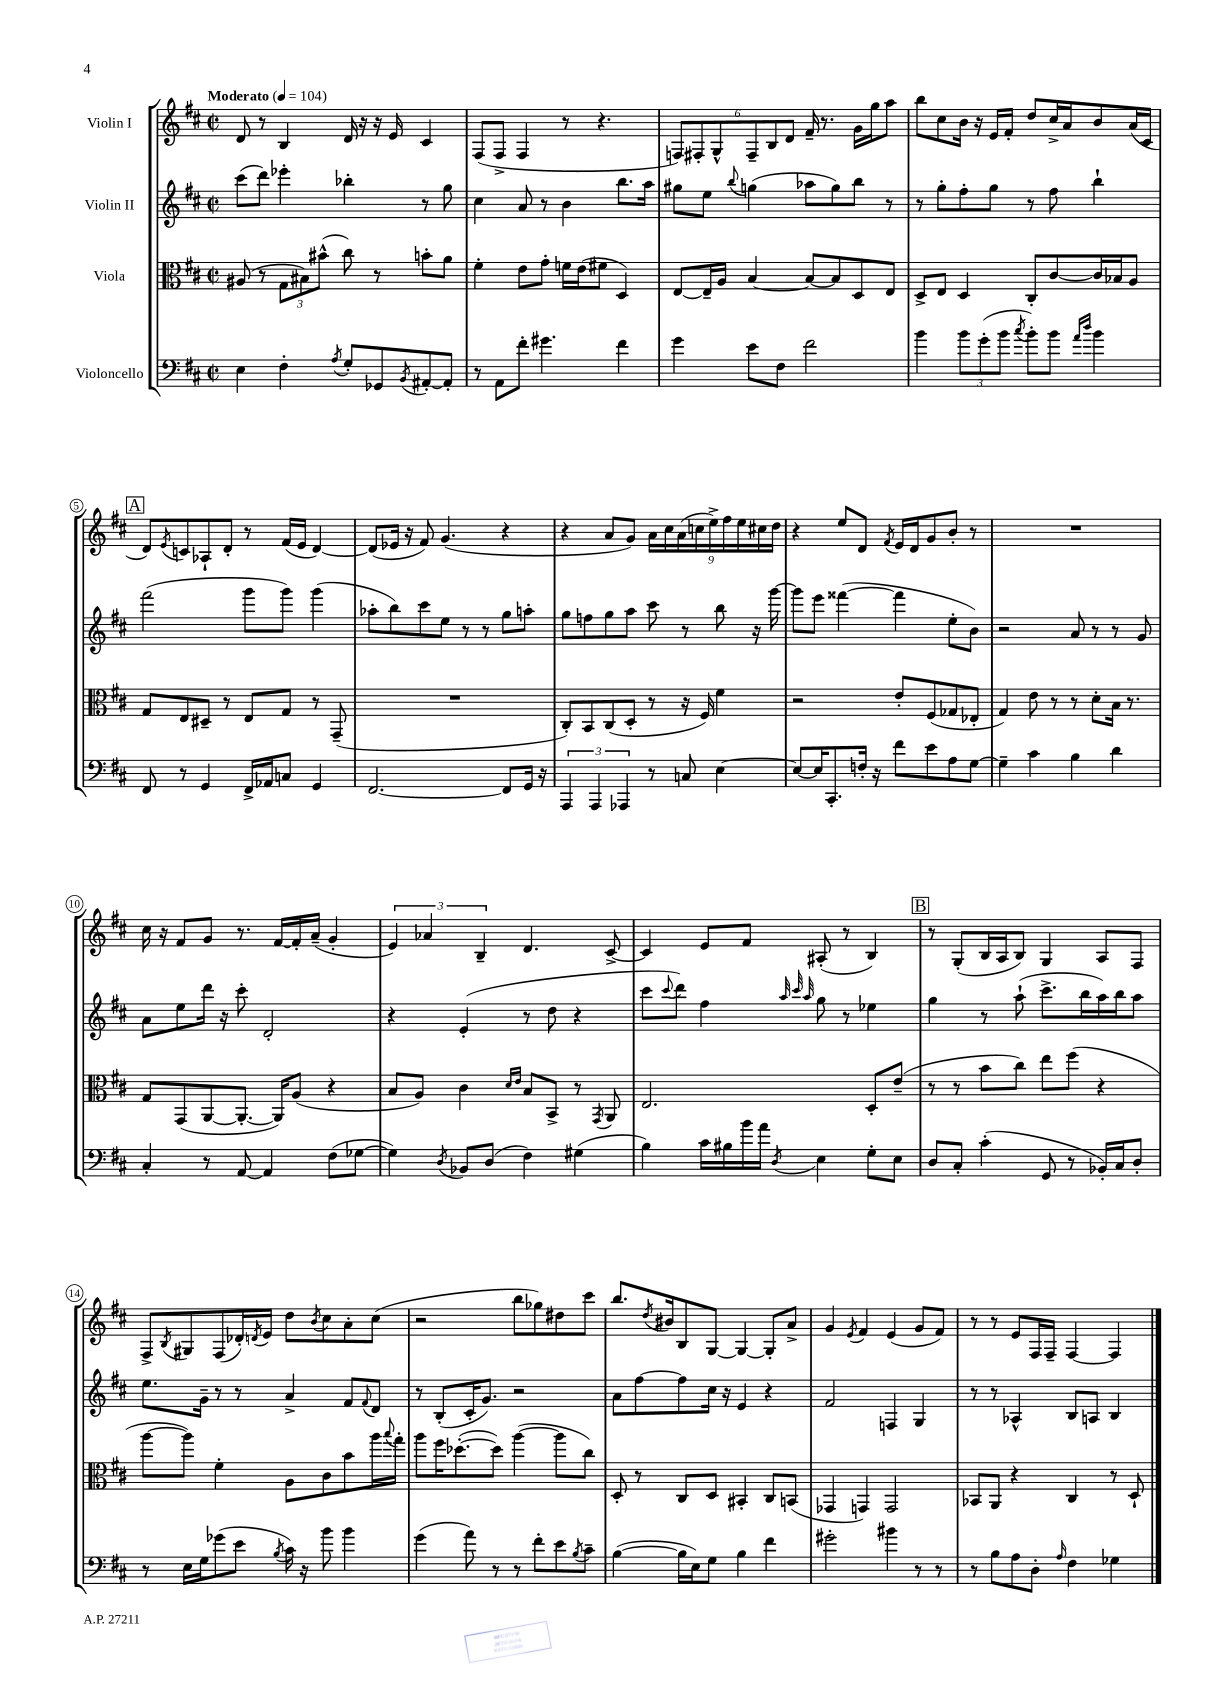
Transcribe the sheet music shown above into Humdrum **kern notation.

**kern	**kern	**kern	**kern
*staff4	*staff3	*staff2	*staff1
*clefF4	*clefC3	*clefG2	*clefG2
*k[f#c#]	*k[f#c#]	*k[f#c#]	*k[f#c#]
*M2/2	*M2/2	*M2/2	*M2/2
*met(c|)	*met(c|)	*met(c|)	*met(c|)
*MM104	*MM104	*MM104	*MM104
4E\	(8A#/	(8ccc#\L	8d/
.	8r	8ddd\J)	8r
4F#'\	12G\L	4eee-'\	4B/
.	12B#\)	.	.
.	(12b#^^\J	.	.
8qA/	.	.	.
8G'/L	8cc#\)	4bb-'\	16d/
.	.	.	16r
8GG-/	8r	.	16r
.	.	.	16e/
8qBB/	.	.	.
[8AA#'/	8b'\L	8r	4c#/
8AA#'/]J	8a\J	8gg\	.
=	=	=	=
8r	4f#'\	4cc#\	(8F#/L
8AA\L	.	.	8F#^/J
8f#'\J	8e\L	8a/	4F#/
4.g#\	8g'\J	8r	.
.	16f\LL	4b\	8r
.	(16e\J	.	.
.	8f#\J	.	4.r
4f#\	4D/)	8.bb\L	.
.	.	16aa\Jk	.
=	=	=	=
4g\	[8E/L	8gg#\L	12F/L)
.	.	.	12F#'/
.	16E~/]L	8ee\J	.
.	.	.	12G^^/
.	16A/JJ	.	.
.	.	8qqbb/	.
8e\L	[4B/	(4gg\	12F#~/
.	.	.	12B/
8F#\J	.	.	.
.	.	.	12d/J
2f#\	8B/_L	8aa-\L	16f#~/
.	.	.	8.r
.	8B/]	8gg\)	.
.	8D/	8bb\J	16g\LL
.	.	.	16gg\J
.	8E/J	8r	8aa\J
=	=	=	=
4b\	8D^/L	8r	8bb\L
.	8E/J	8gg'\L	8cc#\
12b\L	4D/	8ff#'\	16b\Jk
.	.	.	16r
(12g'\	.	.	.
.	.	8gg\J	16e/LL
12b\J	.	.	.
.	.	.	16f#'/JJ
8qcc#/	.	.	.
8b'\L)	8C#'/L	8r	8dd/L
8b\J	[8c#/	8ff#\	16cc#^/L
.	.	.	16a/J
16qqa/LL	.	.	.
16qqdd/JJ	.	.	.
4b\	16c#/]L	4bb`\	8b/
.	16B-/J	.	.
.	8A/J	.	(16a/L
.	.	.	16c#/JJ
=	=	=	=
8FF#/	8G/L	(2fff#\	8d/L)
.	.	.	8qe/
8r	8E/	.	8c/
4GG/	8D#~/J	.	8A-`/
.	8r	.	8d'/J
16FF#^/LL	8E/L	8ggg\L	8r
16AA-/J	.	.	.
8C/J	8G/J	8ggg\J)	(16f#/LL
.	.	.	16e/JJ
4GG/	8r	(4ggg\	[4d/)
.	(8GG~/	.	.
=	=	=	=
[2.FF#/	1r	8aa-'\L	(8d/]L
.	.	8bb\)	16e-/Jk
.	.	.	16r
.	.	8ccc#\	8f#/)
.	.	8ee\J	(4.g/
.	.	8r	.
.	.	8r	.
8FF#/]L	.	8gg\L	4r
16GG/Jk	.	8aa'\J	.
16r	.	.	.
=	=	=	=
6AAA/	8C#'/L)	8gg\L	4r
.	8BB/	8ff\	.
6AAA/	.	.	.
.	(8C#/	8gg\	8a/L
6AAA-/	.	.	.
.	8D'/J	8aa\J	8g/J)
8r	8r	8ccc#\	18a\LL
.	.	.	18cc#\
.	.	.	(18a\
8C/	16r	8r	.
.	.	.	18cc\
.	16F#/)	.	.
.	.	.	18ee^\)
[4E\	4f#\	8bb\	.
.	.	.	18ff#\
.	.	.	18ee\
.	.	16r	.
.	.	.	18cc#\
.	.	[16ggg\	.
.	.	.	18dd\JJ
=	=	=	=
8E/_L	2r	8ggg\]L	4r
16E/]K	.	8eee\J	.
8.CC#'/	.	.	.
.	.	([4fff##\	8ee/L
16F'/Jk	.	.	8d/J
16r	.	.	.
.	.	.	8qf#/
8f#\L	8e'/L	4fff##\]	16e/LL
.	.	.	16d/J
8e\	(8F#/	.	8g/
8A\	8G-/	8ee'\L	8b'/J
[8G\J	8E-'/J	8b\J)	8r
=	=	=	=
4G~\]	4G/)	2r	1r
4c#\	8e\	.	.
.	8r	.	.
4B\	8r	8a/	.
.	8d'\L	8r	.
4d\	16B\Jk	8r	.
.	8.r	.	.
.	.	8g/	.
=	=	=	=
4C#'/	8G/L	8a\L	16cc#\
.	.	.	16r
.	(8GG/	8ee\	8f#/L
8r	[8AA/	16ddd\Jk	8g/J
.	.	16r	.
[8AA/	8.AA'/_J	8ccc#'\	8.r
4AA/]	.	2d'/	.
.	16AA/]LK)	.	[16f#/LL
.	(8A/J	.	16f#'/]
.	.	.	(16a~/JJ
(8F#\L	4r	.	4g'/
[8G-\J	.	.	.
=	=	=	=
4G-\])	8B/L	4r	6e/)
.	8A/J)	.	.
.	.	.	6a-/
8qD/	.	.	.
8BB-/L	4c#\	(4e'/	.
.	.	.	6B~/
(8D/J	.	.	.
.	16qqd/LL	.	.
.	16qqe/JJ	.	.
4F#\)	8B/L	8r	4.d/
.	8BB^/J	8dd\	.
(4G#\	8r	4r	.
.	8qGG/	.	.
.	8AA/	.	[8c#^/
=	=	=	=
4B\)	2.E/	8ccc#\L	4c#/]
.	.	8qqccc#/	.
.	.	8ddd\J)	.
16c#\LL	.	4ff#\	8e/L
16B#\	.	.	.
16b\	.	.	8f#/J
16a\JJ	.	.	.
.	.	32qqaa/	.
.	.	32qqccc#/	.
8qD/	.	32qqaa/	.
4E\	.	8gg\	(8A#'/
.	.	8r	8r
8G'\L	8D'/L	4ee-\	4B/)
8E\J	(8e~/J	.	.
=	=	=	=
8D/L	8r	4gg\	8r
8C#'/J	8r	.	(8G'/L
(4c#'\	8b\L	8r	16B/L
.	.	.	16A/J
.	8cc#\J)	(8aa`\	8B/J)
8GG/	8ee\L	8.ccc#^\L	4G/
8r	(8ff#\J	.	.
.	.	16bb\L	.
16BB-'/LL)	4r	16aa\)	8A/L
16C#/J	.	16bb\J	.
8D'/J	.	8aa\J	8F#/J
=	=	=	=
8r	[8aa\L	8.ee\L	8F#^/L
.	.	.	8qB/
16E\LL	8aa\]J)	.	8G#/
16G\J	.	16g~\Jk	.
(8g-\	4f#'\	8r	(8F#/
8e\J	.	8r	16d-'/L)
.	.	.	8qd/
.	.	.	16e/JJ
8qB/	.	.	.
16c#\)	8A\L	4a^/	8dd\L
16r	.	.	.
.	.	.	8qb/
8b\	8c#\	.	8cc#\
4b\	8b\	8f#/L	8a'\
.	.	8qqf#/	.
.	16aa\L	8d/J	(8cc#\J
.	8qqbb/	.	.
.	16gg'\JJ	.	.
=	=	=	=
(4g\	8aa\L	8r	2r
.	16ff#\K	(8B'/L	.
.	([8.dd-'\	.	.
8a\)	.	16c#'/K	.
.	.	8.g/J)	.
8r	8dd-\]J)	.	.
8r	([4aa\	2r	8bb\L
8f#'\L	.	.	8gg-\)
8e\	8aa\]L	.	8dd#\
8qB/	.	.	.
8c#~\J	8cc#\J)	.	8ccc#\J
=	=	=	=
([4B\	8D'/	8a\L	8.bb/L
.	8r	[8ff#\	.
.	.	.	8qdd/
.	.	.	16b#/k
16B\]LL	8C#/L	8ff#\]	8B/
16E\J)	.	.	.
8G\J	8D/J	16cc#\Jk	[8G/J
.	.	16r	.
4B\	4BB#'/	4e/	4G/_
4f#\	8C#/L	4r	8G'/]L
.	(8BB/J	.	8a^/J
=	=	=	=
2g#'\	4GG-/	2f#/	4g/
.	.	.	8qe/
.	4GG/)	.	4f#/
4b#\	2GG/	4F/	(4e/
8r	.	4G/	8g/L
8r	.	.	8f#/J)
=	=	=	=
8r	8BB-/L	8r	8r
8B\L	8AA/J	8r	8r
8A\	4r	4A-^^/	8e/L
8D'\J	.	.	16F#/L
.	.	.	16F#~/JJ
16qqA/	.	.	.
4F#\	4C#/	8B/L	[4F#/
.	.	8A/J	.
4G-\	8r	4B/	4F#/]
.	8D`/	.	.
==	==	==	==
*-	*-	*-	*-
